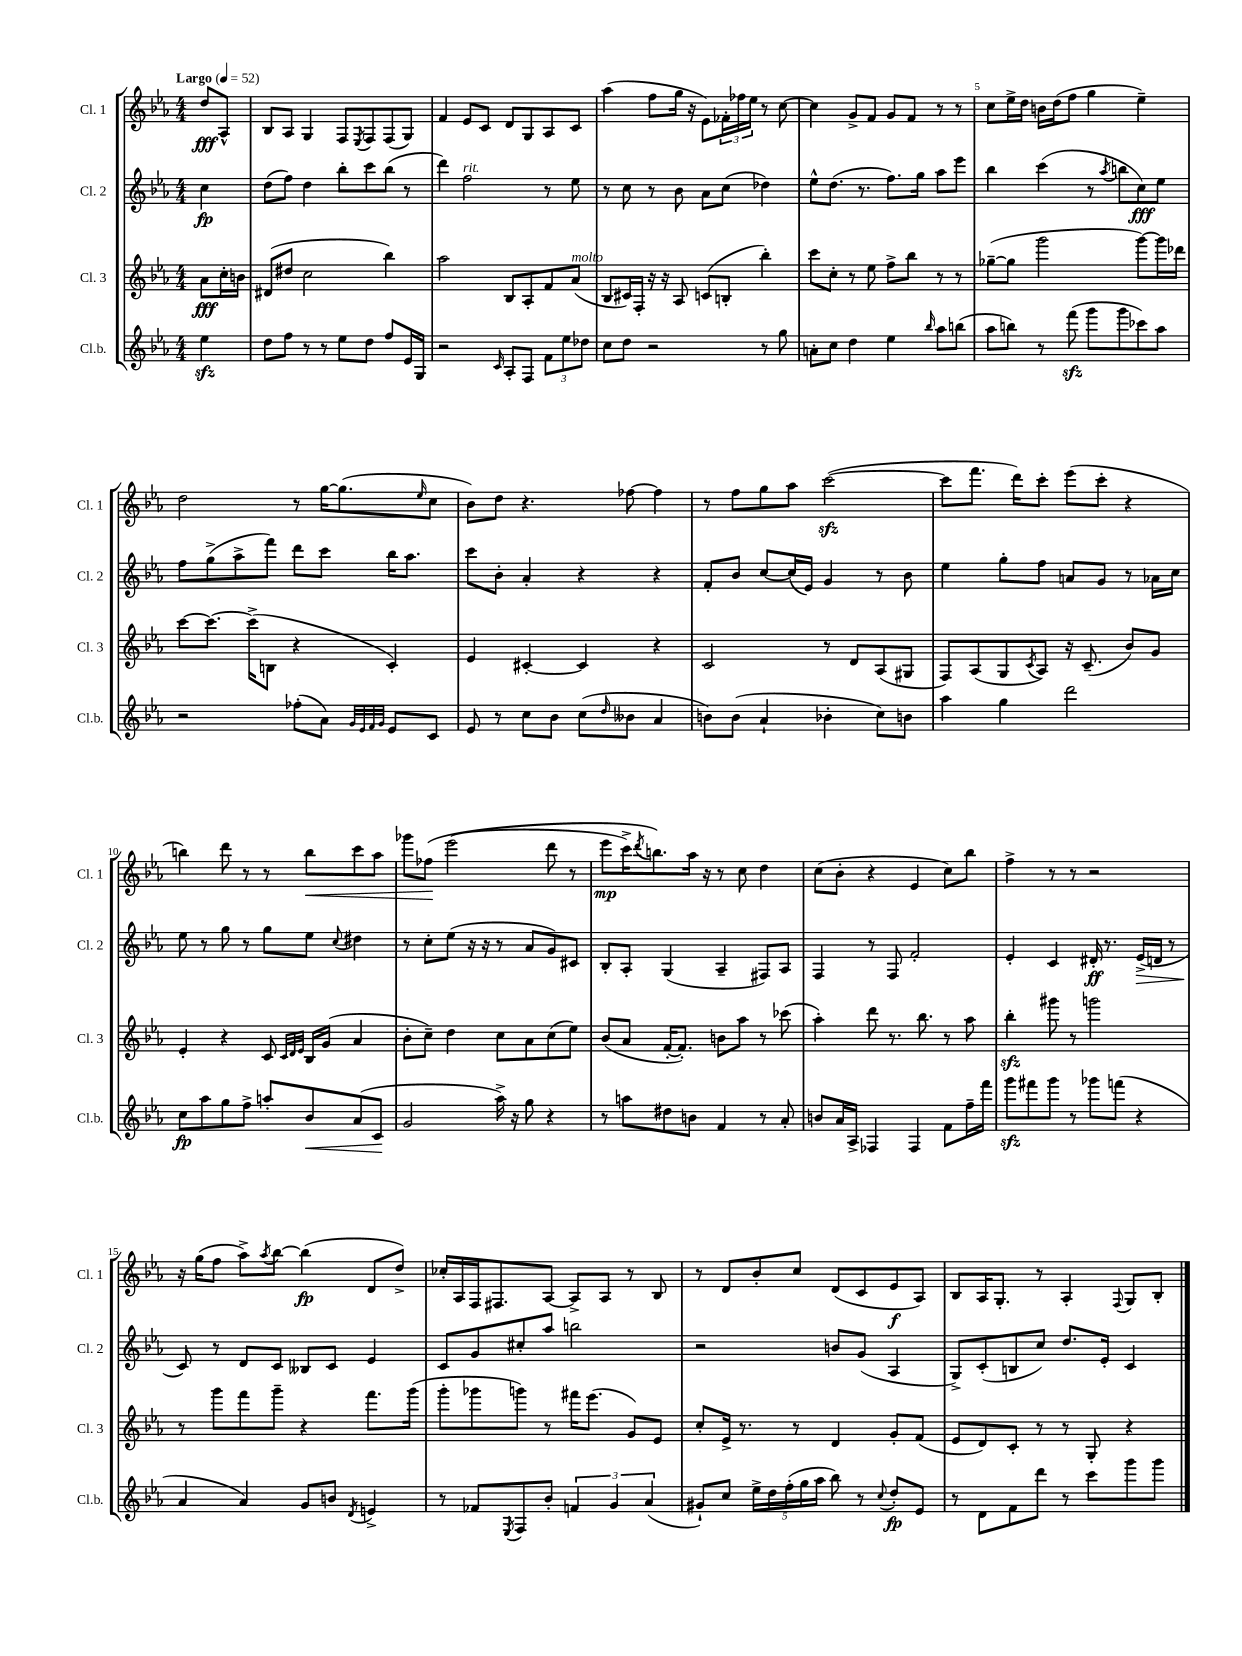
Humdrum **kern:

**kern	**dynam	**kern	**dynam	**kern	**dynam	**kern	**dynam
*part4	*part4	*part3	*part3	*part2	*part2	*part1	*part1
*staff4	*staff4	*staff3	*staff3	*staff2	*staff2	*staff1	*staff1
*I"Cl.b.	*	*I"Cl. 3	*	*I"Cl. 2	*	*I"Cl. 1	*
*I'Cl.b.	*	*I'Cl. 3	*	*I'Cl. 2	*	*I'Cl. 1	*
*clefG2	*	*clefG2	*	*clefG2	*	*clefG2	*
*k[b-e-a-]	*	*k[b-e-a-]	*	*k[b-e-a-]	*	*k[b-e-a-]	*
*M4/4	*	*M4/4	*	*M4/4	*	*M4/4	*
*MM52	*	*MM52	*	*MM52	*	*MM52	*
=	=	=	=	=	=	=	=
!	!	!	!	!	!	!LO:TX:a:B:t=Largo	!
4ee-zz\	.	8a-\L	fff	4cc\	fp	8dd/L	fff
.	.	16cc'\L	.	.	.	8A-^^/J	.
.	.	16bn\JJ	.	.	.	.	.
=1	=1	=1	=1	=1	=1	=1	=1
8dd\L	.	(8d#X/L	.	(8dd\L	.	8B-/L	.
8ff\J	.	8dd#X/J	.	8ff\J)	.	8A-/J	.
8r	.	2cc\	.	4dd\	.	4G/	.
8r	.	.	.	.	.	.	.
8ee-\L	.	.	.	8bb-'\L	.	8F/L	.
.	.	.	.	.	.	8qE-/	.
8dd\J	.	.	.	8ccc\	.	8F/	.
8ff/L	.	4bb-\)	.	(8bb-\J	.	(8F/	.
16e-/L	.	.	.	8r	.	8G/J)	.
16G/JJ	.	.	.	.	.	.	.
=2	=2	=2	=2	=2	=2	=2	=2
2r	.	2aa-\	.	4ddd\)	.	4f/	.
!	!	!	!	!LO:TX:a:i:t=rit.	!	!	!
.	.	.	.	2ff\	.	8e-/L	.
.	.	.	.	.	.	8c/J	.
16qqc/	.	.	.	.	.	.	.
8A-'/L	.	8B-/L	.	.	.	8d/L	.
8F/J	.	8A-'/	.	.	.	8G/	.
12f\L	.	8f/	.	8r	.	8A-/	.
12ee-\	.	.	.	.	.	.	.
!	!	!LO:TX:a:i:t=molto	!	!	!	!	!
.	.	(8a-/J	.	8ee-\	.	8c/J	.
12dd-X\J	.	.	.	.	.	.	.
=3	=3	=3	=3	=3	=3	=3	=3
8cc\L	.	8B-/L	.	8r	.	(4aa-\	.
8dd\J	.	16c#X/L)	.	8cc\	.	.	.
.	.	16F'/JJ	.	.	.	.	.
2r	.	16r	.	8r	.	8ff\L	.
.	.	16r	.	.	.	.	.
.	.	8A-/	.	8b-\	.	16gg\Jk	.
.	.	.	.	.	.	16r	.
.	.	(8cn/L	.	8a-\L	.	8e-\L)	.
.	.	8Bn'/J	.	(8cc\J	.	24f-X'\L	.
.	.	.	.	.	.	24ff-X\	.
.	.	.	.	.	.	24ee-\JJ	.
8r	.	4bb-'\)	.	4dd-X\)	.	8r	.
8gg\	.	.	.	.	.	[8cc\	.
=4	=4	=4	=4	=4	=4	=4	=4
8an'\L	.	8ccc\L	.	8ee-^^\L	.	4cc\]	.
8cc\J	.	8cc'\J	.	(8.dd\J	.	.	.
4dd\	.	8r	.	.	.	8g^/L	.
.	.	.	.	8.r	.	.	.
.	.	8ee-\	.	.	.	8f/J	.
4ee-\	.	8ff^\L	.	8.ff\L)	.	8g/L	.
.	.	8bb-\J	.	.	.	8f/J	.
.	.	.	.	16gg\Jk	.	.	.
16qqbb-/	.	.	.	.	.	.	.
8aa-\L	.	8r	.	8aa-\L	.	8r	.
(8bbn\J	.	8r	.	8eee-\J	.	8r	.
=5	=5	=5	=5	=5	=5	=5	=5
8aa-\L	.	([8gg-X~\L	.	4bb-\	.	8cc\L	.
8bbn\J)	.	8gg-\J]	.	.	.	16ee-^\L	.
.	.	.	.	.	.	16dd\JJ	.
8r	.	2ggg\	.	(4ccc\	.	16bn\LL	.
.	.	.	.	.	.	(16dd\J	.
(8fffzz\	.	.	.	.	.	8ff\J	.
8ggg\L	.	.	.	8r	.	4gg\	.
.	.	.	.	8qaa-/	.	.	.
8ggg\	.	.	.	8bbn\L	.	.	.
8ccc-X\)	.	[8ggg\L)	.	8cc\)	fff	4ee-~\)	.
8aa-\J	.	16ggg\L]	.	8ee-\J	.	.	.
.	.	16ddd-X\JJ	.	.	.	.	.
!!LO:LB:g=z
=6	=6	=6	=6	=6	=6	=6	=6
2r	.	[8ccc\L	.	8ff\L	.	2dd\	.
.	.	8.ccc\J_	.	(8gg^\	.	.	.
.	.	.	.	8aa-^\	.	.	.
.	.	(16ccc^\KL]	.	.	.	.	.
.	.	8Bn\J	.	8fff\J)	.	.	.
(8ff-X'\L	.	4r	.	8ddd\L	.	8r	.
8a-\J)	.	.	.	8ccc\J	.	[16gg\KL	.
.	.	.	.	.	.	(8.gg\]	.
32qqg/LLL	.	.	.	.	.	.	.
32qqe-/	.	.	.	.	.	.	.
32qqf/	.	.	.	.	.	.	.
32qqg/JJJ	.	.	.	.	.	.	.
8e-/L	.	4c'/)	.	16bb-\KL	.	.	.
.	.	.	.	8.aa-\J	.	.	.
.	.	.	.	.	.	16qqee-/	.
8c/J	.	.	.	.	.	8cc\J	.
=7	=7	=7	=7	=7	=7	=7	=7
8e-/	.	4e-/	.	8ccc\L	.	8b-\L)	.
8r	.	.	.	8b-'\J	.	8dd\J	.
8cc\L	.	[4c#X'/	.	4a-'/	.	4.r	.
8b-\J	.	.	.	.	.	.	.
(8cc\L	.	4c#/]	.	4r	.	.	.
16qqdd/	.	.	.	.	.	.	.
8b--X\J	.	.	.	.	.	[8ff-X\	.
4a-/	.	4r	.	4r	.	4ff-\]	.
=8	=8	=8	=8	=8	=8	=8	=8
8bn\L)	.	2c/	.	8f'/L	.	8r	.
(8b\J	.	.	.	8b-/J	.	8ff\L	.
4a-`/	.	.	.	[8cc/L	.	8gg\	.
.	.	.	.	(16cc/L]	.	8aa-\J	.
.	.	.	.	16e-/JJ)	.	.	.
4b-X'\	.	8r	.	4g/	.	([2ccczz\	.
.	.	8d/L	.	.	.	.	.
8cc\L)	.	(8A-/	.	8r	.	.	.
8bn\J	.	8G#X/J	.	8b-\	.	.	.
=9	=9	=9	=9	=9	=9	=9	=9
4aa-\	.	8F/L)	.	4ee-\	.	8ccc\L]	.
.	.	(8A-/	.	.	.	8.fff\J	.
4gg\	.	8G/	.	8gg'\L	.	.	.
.	.	.	.	.	.	16ddd\KL)	.
.	.	8qc/	.	.	.	.	.
.	.	8A-/J)	.	8ff\J	.	8ccc'\J	.
2ddd\	.	16r	.	8an/L	.	(8eee-\L	.
.	.	(8.c~/	.	.	.	.	.
.	.	.	.	8g/J	.	8ccc'\J	.
.	.	8b-/L)	.	8r	.	4r	.
.	.	8g/J	.	16a-X\LL	.	.	.
.	.	.	.	16cc\JJ	.	.	.
!!LO:LB:g=z
=10	=10	=10	=10	=10	=10	=10	=10
8cc\L	fp	4e-'/	.	8ee-\	.	4bbn\)	.
8aa-\	.	.	.	8r	.	.	.
8gg\	.	4r	.	8gg\	.	8ddd\	.
8ff^\J	.	.	.	8r	.	8r	.
8aan'/L	.	8c/	.	8gg\L	.	8r	.
.	.	32qqc/LLL	.	.	.	.	.
.	.	32qqd/	.	.	.	.	.
.	.	32qqe-/JJJ	.	.	.	.	.
!	!LO:HP:b	!	!	!	!	!	!LO:HP:b
8b-/	<	16B-/LL	.	8ee-\J	.	8bb\L	<
.	.	(16g/JJ	.	.	.	.	.
.	.	.	.	8qqcc/	.	.	.
(8a-/	.	4a-/	.	4dd#X\	.	8ccc\	.
8c/J	.	.	.	.	.	8aa-\J	.
.	[	.	.	.	.	.	.
=11	=11	=11	=11	=11	=11	=11	=11
2g/	.	8b-'\L	.	8r	.	8ggg-X\L	.
.	.	8cc~\J)	.	8cc'\L	.	(8ff-X\J	.
.	.	4dd\	.	(8ee-\J	.	(2eee-\	[
.	.	.	.	16r	.	.	.
.	.	.	.	16r	.	.	.
16aa-^\)	.	8cc\L	.	8r	.	.	.
16r	.	.	.	.	.	.	.
8gg\	.	8a-\	.	8a-/L	.	.	.
4r	.	(8cc\	.	8g/)	.	8ddd\	.
.	.	8ee-\J)	.	8c#X/J	.	8r	.
=12	=12	=12	=12	=12	=12	=12	=12
8r	.	(8b-/L	.	8B-'/L	.	8eee-\L	mp
8aan\L	.	8a-/J	.	8A-'/J	.	16ccc^\K)	.
.	.	.	.	.	.	8qddd/	.
.	.	.	.	.	.	8.bbn\)	.
8dd#X\	.	[16f'/KL	.	(4G/	.	.	.
.	.	8.f'/J])	.	.	.	.	.
8bn\J	.	.	.	.	.	16aa-\Jk	.
.	.	.	.	.	.	16r	.
4f/	.	8bn\L	.	4A-~/	.	8r	.
.	.	8aa-\J	.	.	.	8cc\	.
8r	.	8r	.	8F#X/L)	.	4dd\	.
8a-'/	.	(8ccc-X\	.	8A-/J	.	.	.
=13	=13	=13	=13	=13	=13	=13	=13
8bn/L	.	4aa-'\)	.	4F/	.	(8cc\L	.
16a-/L	.	.	.	.	.	8b-'\J	.
16A-^/JJ	.	.	.	.	.	.	.
4F-X/	.	8ddd\	.	8r	.	4r	.
.	.	8.r	.	8F/	.	.	.
4F-/	.	.	.	2f'/	.	4e-/	.
.	.	8.bb-\	.	.	.	.	.
8f\L	.	8r	.	.	.	8cc\L)	.
16ff~\L	.	8aa-\	.	.	.	8bb-\J	.
16fff\JJ	.	.	.	.	.	.	.
=14	=14	=14	=14	=14	=14	=14	=14
8gggzz\L	.	4bb-zz'\	.	4e-'/	.	4ff^\	.
8fff#X\	.	.	.	.	.	.	.
8ggg\J	.	8ggg#X\	.	4c/	.	8r	.
8r	.	8r	.	.	.	8r	.
8ggg-X\L	.	2gggn\	.	16d#X'/	ff	2r	.
.	.	.	.	8.r	.	.	.
(8fffn\J	.	.	.	.	.	.	.
!	!	!	!	!	!LO:HP:b	!	!
4r	.	.	.	(16e-^/LL	>	.	.
.	.	.	.	16dn/JJ	.	.	.
.	.	.	.	8r	.	.	.
!!LO:LB:g=z
=15	=15	=15	=15	=15	=15	=15	=15
4a-/	.	8r	.	8c/)	.	16r	.
.	.	.	.	.	.	(16gg\KL	.
.	.	8ggg\L	.	8r	]	8ff\J	.
4a-/)	.	8fff\	.	8d/L	.	8aa-^\L)	.
.	.	.	.	.	.	8qaa-/	.
.	.	8ggg~\J	.	8c/J	.	[8bb-\J	.
8g/L	.	4r	.	8B--X/L	.	(4bb-\]	fp
8bn/J	.	.	.	8c/J	.	.	.
8qd/	.	.	.	.	.	.	.
4en^/	.	8.fff\L	.	4e-/	.	8d/L	.
.	.	.	.	.	.	8dd^/J)	.
.	.	(16ggg\Jk	.	.	.	.	.
=16	=16	=16	=16	=16	=16	=16	=16
8r	.	8ggg'\L	.	8c/L	.	16cc-X'/LL	.
.	.	.	.	.	.	16A-/	.
8f-X/L	.	8ggg-X\	.	8g/	.	16F/J	.
.	.	.	.	.	.	8.F#X/	.
8qE-/	.	.	.	.	.	.	.
8F/	.	8gggn\J)	.	8cc#X'/	.	.	.
8b-'/J	.	8r	.	8aa-/J	.	[8A-/J	.
6fn/	.	16fff#X\KL	.	2bbn\	.	8A-^/L]	.
.	.	(8.eee-\J	.	.	.	.	.
.	.	.	.	.	.	8A-/J	.
6g/	.	.	.	.	.	.	.
.	.	8g/L)	.	.	.	8r	.
(6a-/	.	.	.	.	.	.	.
.	.	8e-/J	.	.	.	8B-/	.
=17	=17	=17	=17	=17	=17	=17	=17
8g#X`/L)	.	8cc'/L	.	2r	.	8r	.
8cc/J	.	16e-^/Jk	.	.	.	8d/L	.
.	.	8.r	.	.	.	.	.
20ee-^\LL	.	.	.	.	.	8b-'/	.
20dd\	.	.	.	.	.	.	.
(20ff'\	.	.	.	.	.	.	.
.	.	8r	.	.	.	8cc/J	.
20gg\	.	.	.	.	.	.	.
20aa-\JJ	.	.	.	.	.	.	.
8bb-\)	.	4d/	.	8bn/L	.	(8d/L	.
8r	.	.	.	(8g/J	.	8c/	.
8qqcc/	.	.	.	.	.	.	.
8dd'/L	fp	8g'/L	.	4A-/	.	8e-/	f
8e-/J	.	(8f/J	.	.	.	8A-/J)	.
=18	=18	=18	=18	=18	=18	=18	=18
8r	.	8e-/L	.	8G^/L)	.	8B-/L	.
8d\L	.	8d/)	.	(8c'/	.	16A-/K	.
.	.	.	.	.	.	8.G'/J	.
8f\	.	8c'/J	.	8Bn/	.	.	.
8ddd\J	.	8r	.	8cc/J)	.	8r	.
8r	.	8r	.	8.dd/L	.	4A-'/	.
8ccc\L	.	8G'/	.	.	.	.	.
.	.	.	.	16e-'/Jk	.	.	.
.	.	.	.	.	.	8qqF/	.
8ggg\	.	4r	.	4c/	.	8G/L	.
8ggg\J	.	.	.	.	.	8B-'/J	.
==	==	==	==	==	==	==	==
*-	*-	*-	*-	*-	*-	*-	*-
